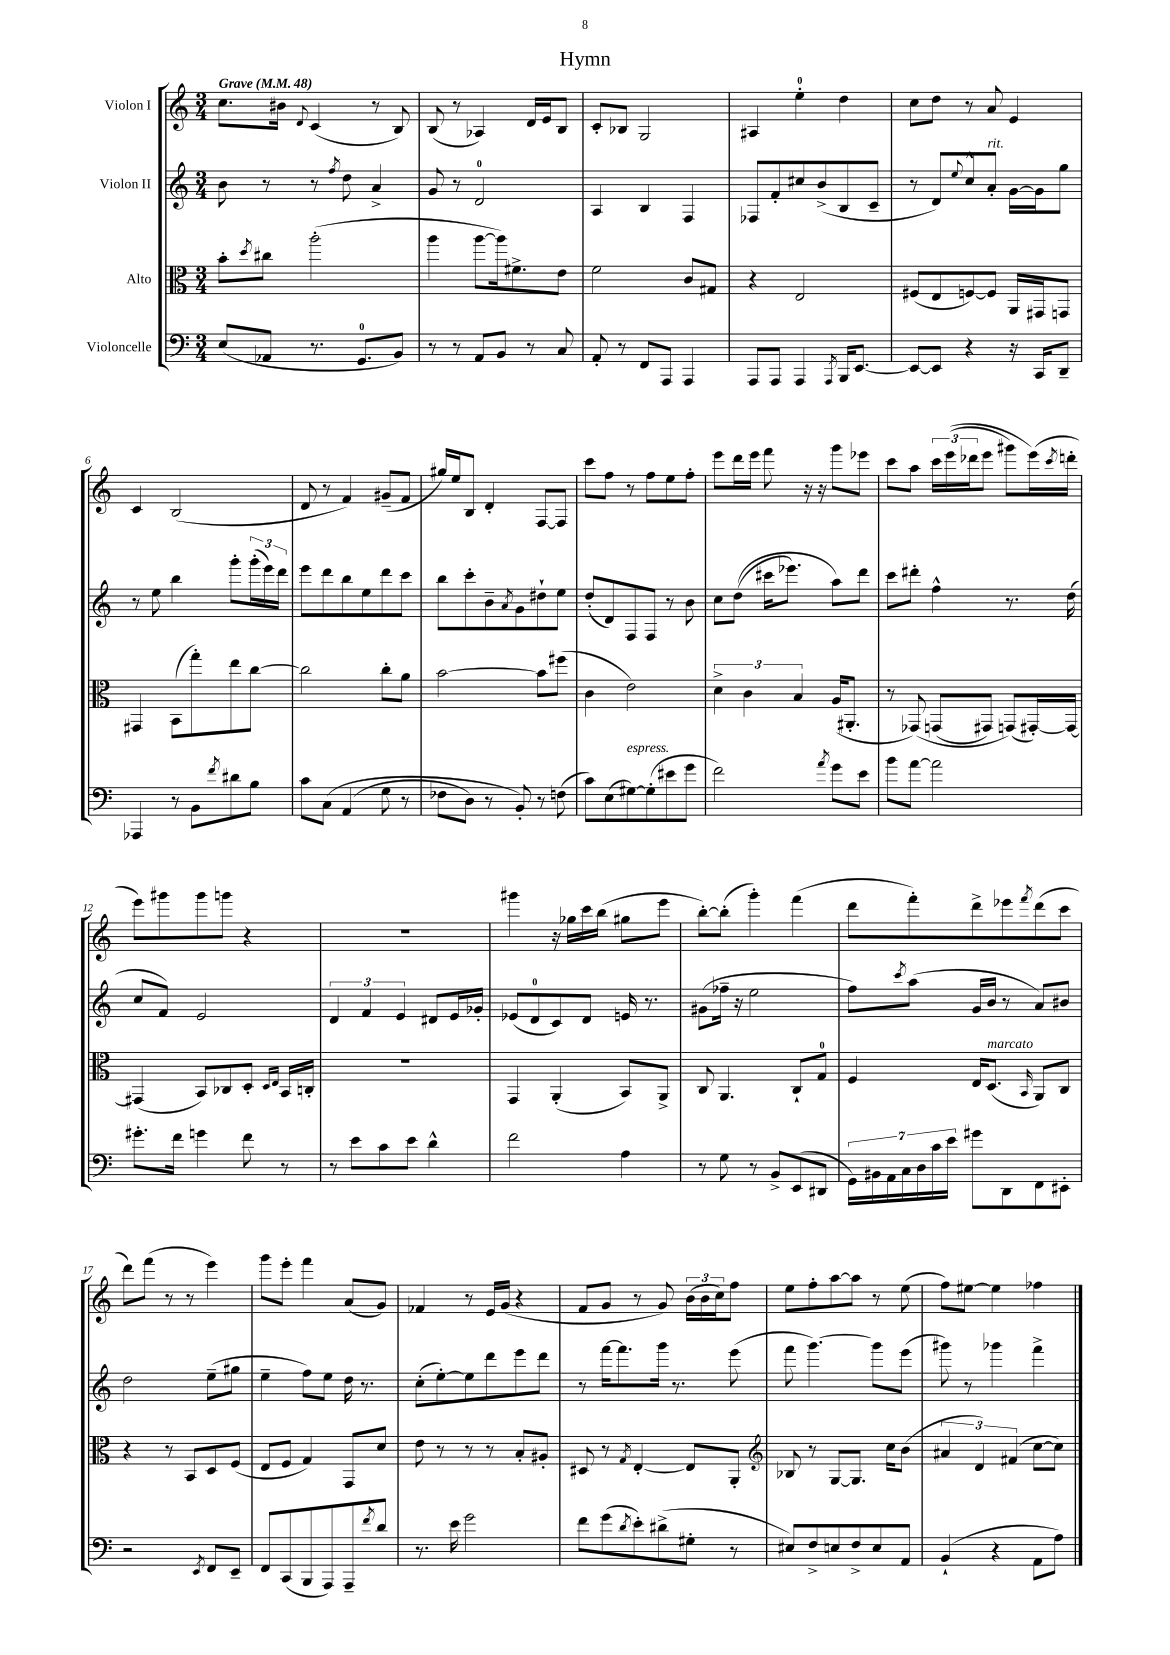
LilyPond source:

\header { title = "Hymn" }
<<
\new StaffGroup <<
\new Staff = "s0" \with { instrumentName = "Violon I" } {
    \clef treble \key c \major \numericTimeSignature \time 3/4 \tempo "Grave" 4 = 48
    c''8. bis'16 \appoggiatura { d'8 } c'4( r8 b8) |
    b8( r8 aes4) d'16 e'16 b8 |
    c'8-. bes8 g2 |
    ais4 e''4-0-. d''4 |
    c''8 d''8 r8 a'8 e'4 |
    c'4 b2( |
    d'8 r8 f'4) gis'8--( f'8 |
    gis''16) e''16 b8 d'4-. f8~ f8 |
    c'''8 f''8 r8 f''8 e''8 f''8-. |
    e'''8 d'''16 e'''16 f'''8 r16 r16 g'''8 ees'''8 |
    c'''8 a''8 \tuplet 3/2 { c'''16 e'''16(\( des'''16 } e'''8 gis'''8) e'''16(\) \acciaccatura { c'''8 } d'''16-. |
    e'''8) gis'''8 gis'''8 g'''8 r4 |
    R2. |
    gis'''4 r16 ges''16 c'''16 b''16( gis''8 e'''8 |
    b''8~-.) b''8-.( g'''4-.) f'''4( |
    d'''8 f'''8-.) d'''8-> ees'''8 \acciaccatura { f'''8 } d'''8( c'''8 |
    d'''8) f'''8( r8 r8 e'''4) |
    g'''8 e'''8-. f'''4 a'8( g'8) |
    fes'4 r8 e'16 g'16( r4 |
    f'8 g'8 r8 g'8) \tuplet 3/2 { b'16( b'16 c''16) } f''8 |
    e''8 f''8-. a''8~ a''8 r8 e''8( |
    f''8) eis''8~ eis''4 fes''4 \bar "|." |
}
\new Staff = "s1" \with { instrumentName = "Violon II" } {
    \clef treble \key c \major \numericTimeSignature \time 3/4
    b'8 r8 r8 \acciaccatura { f''8 } d''8 a'4-> |
    g'8 r8 d'2-0 |
    a4 b4 f4 |
    fes8 f'8-. cis''8 b'8->( b8 c'8-- |
    r8 d'8) \appoggiatura { e''8 } c''8-^ a'8-.^\markup { \italic "rit." } g'16~ g'16 g''8 |
    r8 e''8 b''4 g'''8-. \tuplet 3/2 { g'''16-.( e'''16) d'''16 } |
    e'''8 d'''8 b''8 e''8 d'''8 c'''8 |
    b''8 c'''8-. b'8-- \acciaccatura { a'8 } g'8 dis''8-! e''8 |
    d''8-.( d'8) f8 f8 r8 b'8 |
    c''8 d''8(\( cis'''16 ees'''8.) a''8\) d'''8 |
    c'''8 dis'''8-. f''4-^ r8. d''16( |
    c''8 f'8) e'2 |
    \tuplet 3/2 { d'4 f'4 e'4 } dis'8 e'16 ges'16-. |
    ees'8( d'8-0 c'8) d'8 e'16 r8. |
    gis'8( fes''16-- r16 e''2 |
    f''8) \acciaccatura { c'''8 } a''8( g'16 b'16 r8 a'8) bis'8 |
    d''2 e''8--( gis''8 |
    e''4-- f''8) e''8 d''16 r8. |
    c''8-.( e''8~-.) e''8 d'''8 e'''8 d'''8 |
    r8 f'''16~ f'''8. g'''16 r8. e'''8( |
    f'''8 g'''4.~) g'''8 e'''8( |
    gis'''8) r8 ges'''4 f'''4-> \bar "|." |
}
\new Staff = "s2" \with { instrumentName = "Alto" } {
    \clef alto \key c \major \numericTimeSignature \time 3/4
    b'8-. \acciaccatura { d''8 } cis''8 a''2-.( |
    a''4 a''8~ a''16) fis'8.-> e'8 |
    f'2 c'8 gis8 |
    r4 e2 |
    fis8( e8 f8~) f8 a,16 gis,16 g,8 |
    gis,4 b,8( g''8-.) e''8 c''8~ |
    c''2 c''8-. a'8 |
    b'2~ b'8 fis''8( |
    c'4 e'2) |
    \tuplet 3/2 { d'4-> c'4 b4 } a16( ais,8.-. |
    r8 ges,8)\( g,8( gis,8) g,8(\) gis,16~-.) gis,16~ |
    gis,4( b,8) ces8 d8-. \grace { d16 e16 } b,16 c16-. |
    R2. |
    g,4 a,4-.( b,8) a,8-> |
    c8 a,4. c8-! g8-0 |
    f4 e16 d8.^\markup { \italic "marcato" }( \grace { b,16 } a,8) c8 |
    r4 r8 b,8 d8 f8( |
    e8 f8 g4) g,8 d'8 |
    e'8 r8 r8 r8 b8-. ais8-. |
    dis8 r8 \acciaccatura { g8 } e4~-. e8 a,8-. |
    \clef treble bes8 r8 g8~ g8. c''16 b'8( |
    \tuplet 3/2 { ais'4 d'4) fis'4( } c''8~ c''8) \bar "|." |
}
\new Staff = "s3" \with { instrumentName = "Violoncelle" } {
    \clef bass \key c \major \numericTimeSignature \time 3/4
    e8( aes,8 r8. g,8.-0 b,8) |
    r8 r8 a,8 b,8 r8 c8 |
    a,8-. r8 f,8 a,,8 a,,4 |
    a,,8 a,,8 a,,4 \acciaccatura { a,,8 } b,,16 e,8.~ |
    e,8~ e,8 r4 r16 c,16 d,8-- |
    aes,,4 r8 b,8 \acciaccatura { f'8 } dis'8 b8 |
    c'8 c8\( a,4( g8 r8 |
    fes8 d8) r8 b,8-.\) r8 f8( |
    c'8) e8( gis8~^\markup { \italic "espress." }) gis8-.( eis'8 g'8 |
    f'2) \acciaccatura { a'8 } g'8 e'8 |
    b'8 a'8~ a'2 |
    gis'8.-. f'16 g'4 f'8 r8 |
    r8 e'8 c'8 e'8 d'4-^ |
    f'2 a4 |
    r8 g8 r8 b,8-> e,8( dis,8 |
    \tuplet 7/4 { g,16) bis,16 a,16 c16 d16 c'16 e'16 } gis'8 d,8 f,8 eis,8-. |
    r2 \acciaccatura { e,8 } f,8 e,8-- |
    f,8 c,8( b,,8 a,,8) a,,8-- \acciaccatura { f'8 } d'8 |
    r8. e'16 g'2 |
    f'8 g'8( \acciaccatura { d'8 } e'8-.) dis'8->( gis8-. r8 |
    eis8) f8-> e8 f8-> e8 a,8 |
    b,4-!( r4 a,8 a8) \bar "|." |
}
>>
>>
